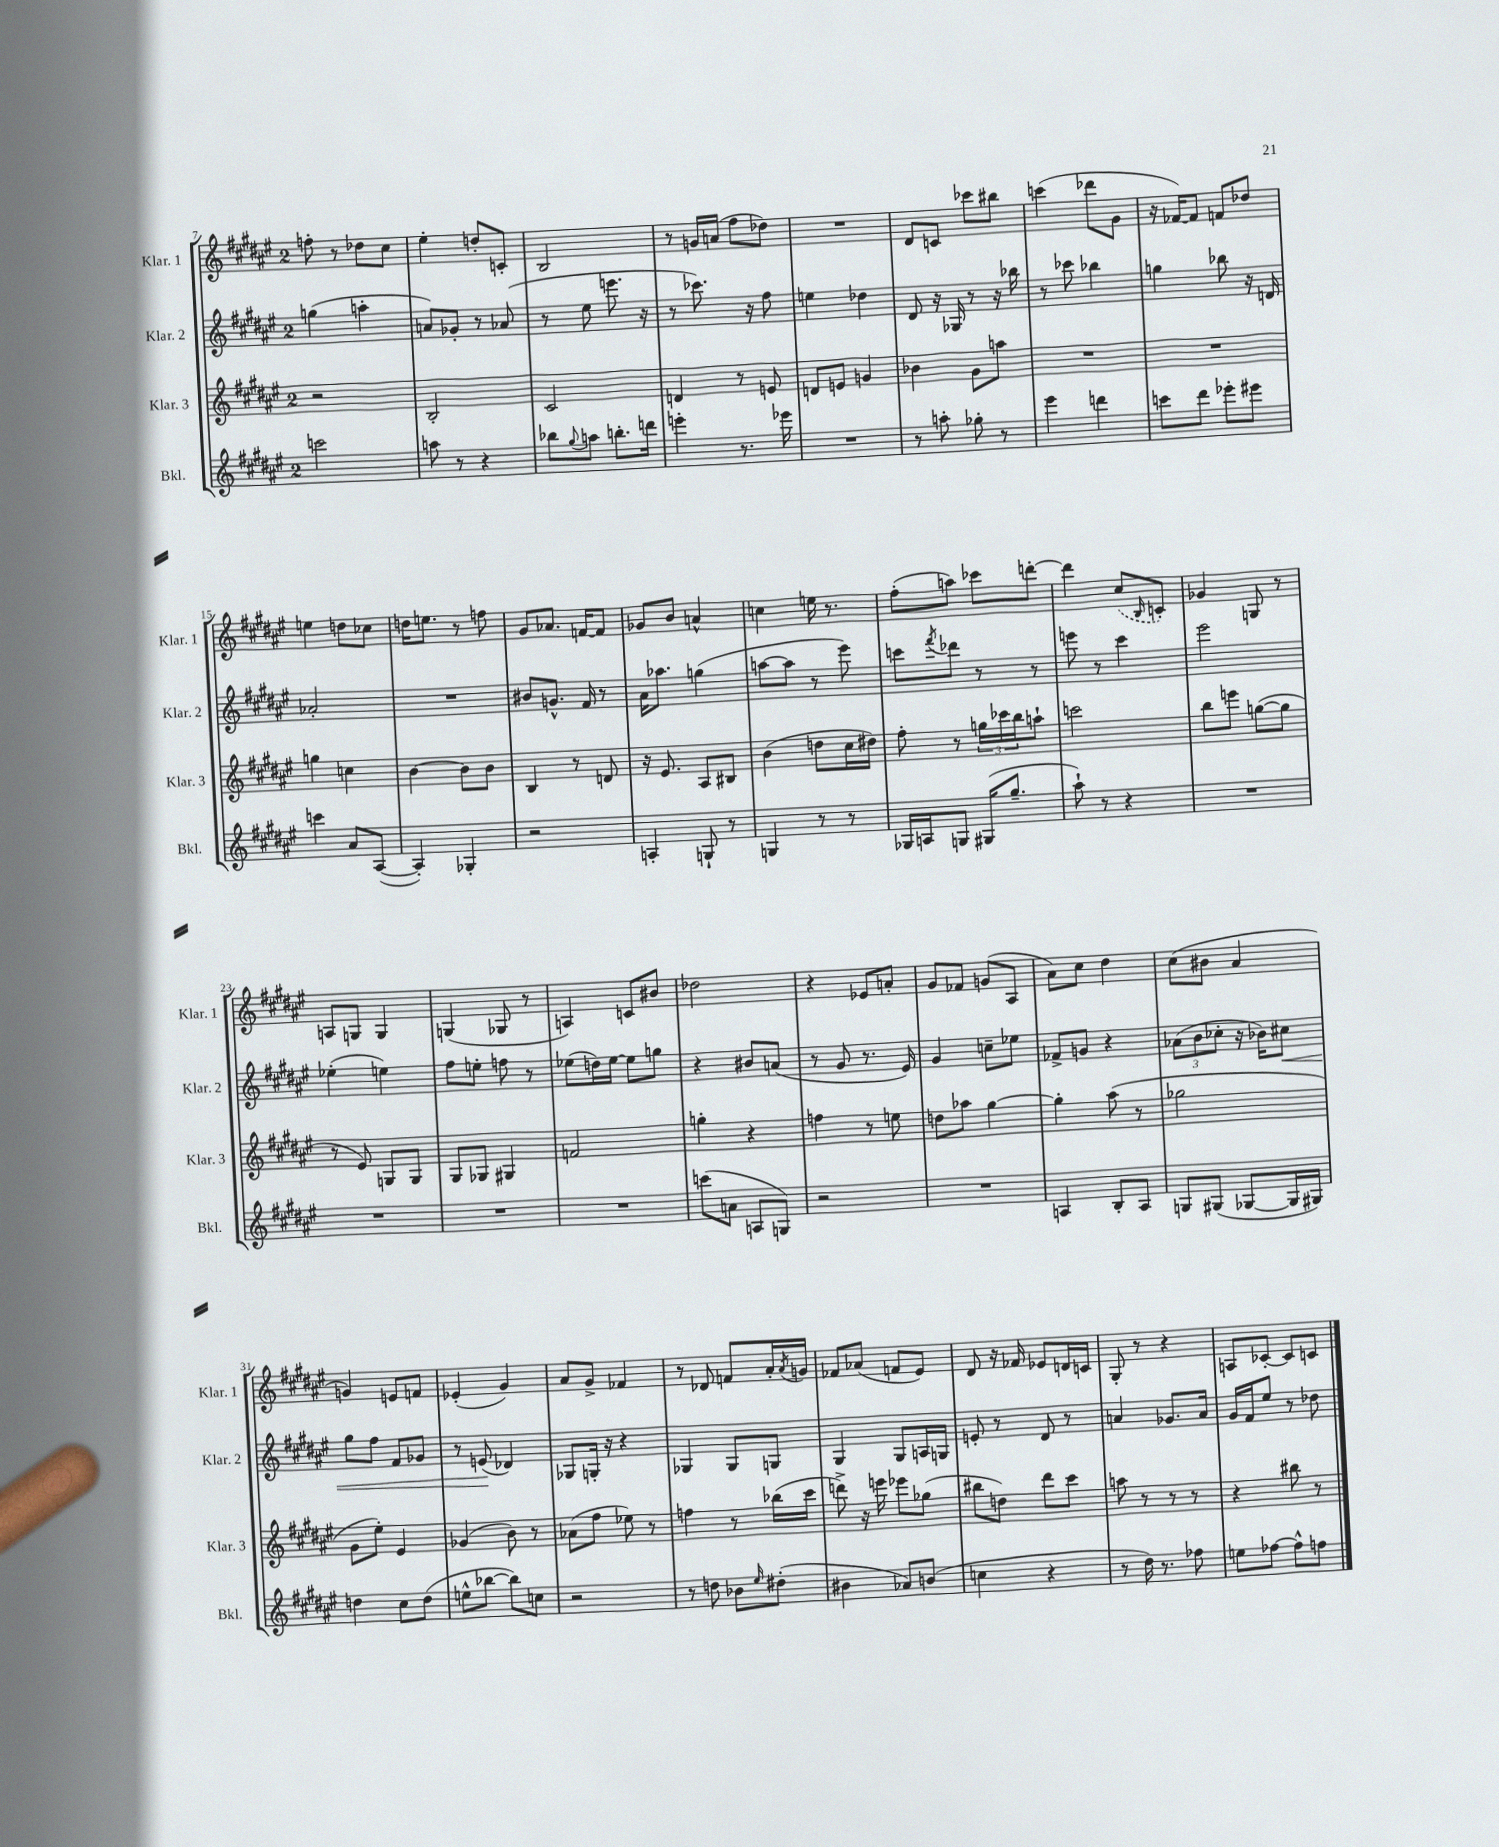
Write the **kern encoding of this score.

**kern	**kern	**kern	**dynam	**kern
*part4	*part3	*part2	*part2	*part1
*staff4	*staff3	*staff2	*staff2	*staff1
*I"Bkl.	*I"Klar. 3	*I"Klar. 2	*	*I"Klar. 1
*I'Bkl.	*I'Klar. 3	*I'Klar. 2	*	*I'Klar. 1
*clefG2	*clefG2	*clefG2	*	*clefG2
*k[f#c#g#d#a#e#]	*k[f#c#g#d#a#e#]	*k[f#c#g#d#a#e#]	*	*k[f#c#g#d#a#e#]
*M2/4	*M2/4	*M2/4	*	*M2/4
=7	=7	=7	=7	=7
2cccn\	2r	(4ggn\	.	8ffn'\
.	.	.	.	8r
.	.	4aan'\	.	8dd-X\L
.	.	.	.	8cc#\J
=8	=8	=8	=8	=8
8aan\	2B'/	8an/L)	.	4ee#'\
8r	.	8g-X'/J	.	.
4r	.	8r	.	8ddn'/L
.	.	(8a-X/	.	8cn'/J
=9	=9	=9	=9	=9
8bb-X\L	2c#/	8r	.	2B/
8qqgg#/	.	.	.	.
8aan\J	.	8ee#\	.	.
8.bbn'\L	.	8.eeen\	.	.
16dddn\Jk	.	16r	.	.
=10	=10	=10	=10	=10
4eeen'\	4dn/	8r	.	8r
.	.	8.ccc-X\)	.	16gn/LL
.	.	.	.	(16an/JJ
8.r	8r	.	.	8ff#\L
.	.	16r	.	.
.	8en/	8ff#\	.	8dd-X\J)
16eee-X\	.	.	.	.
=11	=11	=11	=11	=11
2r	8dn/L	4een\	.	2r
.	8en/J	.	.	.
.	4gn/	4dd-X\	.	.
=12	=12	=12	=12	=12
8r	4b-X\	8d#/	.	8d#/L
8aan'\	.	16r	.	8cn/J
.	.	16G-X/	.	.
8gg-X'\	8g#\L	8r	.	8ccc-X\L
8r	8aan\J	16r	.	8bb#X\J
.	.	16bb-X\	.	.
=13	=13	=13	=13	=13
4eee#\	2r	8r	.	(4cccn\
.	.	8ccc-X\	.	.
4dddn\	.	4bb-X\	.	8ddd-X\L
.	.	.	.	8g#\J
=14	=14	=14	=14	=14
8cccn\L	2r	4ggn\	.	16r
.	.	.	.	[16f-X/KL)
8ddd#\J	.	.	.	8f-/J]
8eee-X'\L	.	8bb-X\	.	8fn/L
8eee#X\J	.	16r	.	8dd-X/J
.	.	16dn/	.	.
!!LO:LB:g=z
=15	=15	=15	=15	=15
4cccn\	4ggn\	2a-X'/	.	4een\
8a#/L	4ccn\	.	.	8ddn\L
([8A#/J	.	.	.	8cc-X\J
=16	=16	=16	=16	=16
4A#'/])	[4b\	2r	.	16ddn\KL
.	.	.	.	8.een\J
4G-X'/	8b\L]	.	.	8r
.	8b\J	.	.	8ffn\
=17	=17	=17	=17	=17
2r	4B/	8b#X/L	.	8g#/L
.	.	8.gn^^/J	.	8.a-X/J
.	8r	.	.	.
.	.	16f#/	.	[16fn/KL
.	8dn/	8r	.	8f/J]
=18	=18	=18	=18	=18
4An'/	16r	16a#\KL	.	8g-X/L
.	8.e#/	8.aa-X\J	.	.
.	.	.	.	8b/J
8Gn`/	8A#/L	(4ggn\	.	4an^^/
8r	8B#X/J	.	.	.
=19	=19	=19	=19	=19
4Gn/	(4b\	[8aan\L	.	4ccn\
.	.	8aa\J]	.	.
8r	8ddn\L	8r	.	16een\
.	.	.	.	8.r
8r	16cc#\L	8eee#\)	.	.
.	16dd#X\JJ)	.	.	.
=20	=20	=20	=20	=20
16G-X/LL	8ff#'\	8cccn\L	.	(8ff#'\L
16An/J	.	.	.	.
.	.	8qfff#/	.	.
8Gn/J	8r	8ddd-X\J	.	8aan\J)
(16G#X/KL	24ggn\LL	8r	.	8ccc-X\L
.	24ccc-X\	.	.	.
8.gg#~/J	.	.	.	.
.	24bb\J	.	.	.
.	8aan`\J	8r	.	[8dddn'\J
=21	=21	=21	=21	=21
8aa#`\)	2cccn\	8eeen\	.	4ddd\]
8r	.	8r	.	.
4r	.	4ccc#\	.	(8cc#/L
.	.	.	.	16qqB/
.	.	.	.	8cn'/J)
=22	=22	=22	=22	=22
2r	8bb\L	2eee#\	.	4g-X/
.	8eeen\J	.	.	.
.	([8ggn\L	.	.	8Gn/
.	8gg\J]	.	.	8r
!!LO:LB:g=z
=23	=23	=23	=23	=23
2r	8r	(4ee-X'\	.	8An/L
.	8e#/)	.	.	8Gn/J
.	8Gn/L	4een\)	.	4G/
.	8G/J	.	.	.
=24	=24	=24	=24	=24
2r	8G#/L	8ff#\L	.	(4Gn/
.	8G-X/J	8een'\J	.	.
.	4G#X/	8ffn\	.	8G-X/
.	.	8r	.	8r
=25	=25	=25	=25	=25
2r	2fn/	(8ee-X\L	.	4An/)
.	.	16ddn\L)	.	.
.	.	[16ee-\JJ	.	.
.	.	8ee-\L]	.	8cn/L
.	.	8ggn\J	.	8b#X/J
=26	=26	=26	=26	=26
(8cccn\L	4ggn'\	4r	.	2dd-X\
8an\J	.	.	.	.
8An/L	4r	8b#X/L	.	.
8Gn/J)	.	(8an/J	.	.
=27	=27	=27	=27	=27
2r	4ffn\	8r	.	4r
.	.	8g#/	.	.
.	8r	8.r	.	8e-X/L
.	8een\	.	.	8an'/J
.	.	16e#/)	.	.
=28	=28	=28	=28	=28
2r	8ddn\L	4g#/	.	8g#/L
.	8aa-X\J	.	.	8f-X/J
.	[4gg#\	8ccn~\L	.	(8gn/L
.	.	8ee-X\J	.	8A#/J
=29	=29	=29	=29	=29
4An/	4gg#'\]	8f-X^/L	.	8a#\L)
.	.	8gn/J	.	8cc#\J
8B'/L	(8aa#\	4r	.	4dd#\
8A/J	8r	.	.	.
=30	=30	=30	=30	=30
8Gn/L	2gg-X\	(12a-X\L	.	(8cc#\L
.	.	12b\	.	.
(8G#X/J	.	.	.	8b#X\J
.	.	12cc-X'\J	.	.
[8G-X/L	.	16r	.	4a#/
.	.	16b-X\KL)	.	.
!	!	!	!LO:HP:b	!
16G-/L]	.	8cc#X\J	<	.
16G#X/JJ)	.	.	.	.
!!LO:LB:g=z
=31	=31	=31	=31	=31
4ddn\	8g#\L	8gg#\L	.	4gn/)
.	8ee#'\J)	8ff#\J	.	.
8cc#\L	4e#/	8f#/L	.	8en/L
(8dd\J	.	8g-X/J	.	8fn/J
=32	=32	=32	=32	=32
8een^^\L	(4g-X/	8r	.	(4e-X'/
[8bb-X\J	.	(8en/	.	.
8bb-\L])	8b\)	4d-X/)	[	4g#/)
8ccn\J	8r	.	.	.
=33	=33	=33	=33	=33
2r	(8a-X\L	8G-X/L	.	8a#/L
.	8ff#\J	16Gn'/Jk	.	8g#^/J
.	.	16r	.	.
.	8ee-X\)	4r	.	4f-X/
.	8r	.	.	.
=34	=34	=34	=34	=34
8r	4ffn\	4G-X/	.	8r
8ddn\	.	.	.	8d-X/
8b-X\L	8r	8G-/L	.	8fn/L
16qqee#/	.	.	.	.
(8dd#X'\J	(16bb-X\LL	8Gn/J	.	16a#'/L
.	.	.	.	8qa#/
.	16ccc#\JJ	.	.	16gn/JJ
=35	=35	=35	=35	=35
4b#X\	8dddn^\)	4G#/	.	8f-X/L
.	16r	.	.	(8a-X/J
.	16eeen\	.	.	.
8a-X/L)	8eee-X\L	8G#/L	.	8fn/L
(8bn/J	(8gg-X\J	16An/L	.	8e#/J)
.	.	16Gn/JJ	.	.
=36	=36	=36	=36	=36
4ccn\	8bb#X\L	8en'/	.	8d#/
.	8ddn\J)	8r	.	16r
.	.	.	.	16f-X/
4r	8ddd#\L	8d#/	.	8e-X/L
.	8ccc#\J	8r	.	16dn/L
.	.	.	.	16cn/JJ
=37	=37	=37	=37	=37
8r	8aan\	4an/	.	8G#'/
16dd#\)	8r	.	.	8r
8.r	.	.	.	.
.	8r	8.g-X/L	.	4r
8ff-X\	8r	.	.	.
.	.	16a/Jk	.	.
=38	=38	=38	=38	=38
8een\L	4r	16g#/LL	.	8An/L
.	.	16f#/J	.	.
[8ff-X\J	.	8ee#/J	.	[8c-X'/J
8ff-^^\L]	8bb#X\	8r	.	8c-/L]
8ffn\J	8r	8dd-X\	.	8cn/J
==	==	==	==	==
*-	*-	*-	*-	*-
